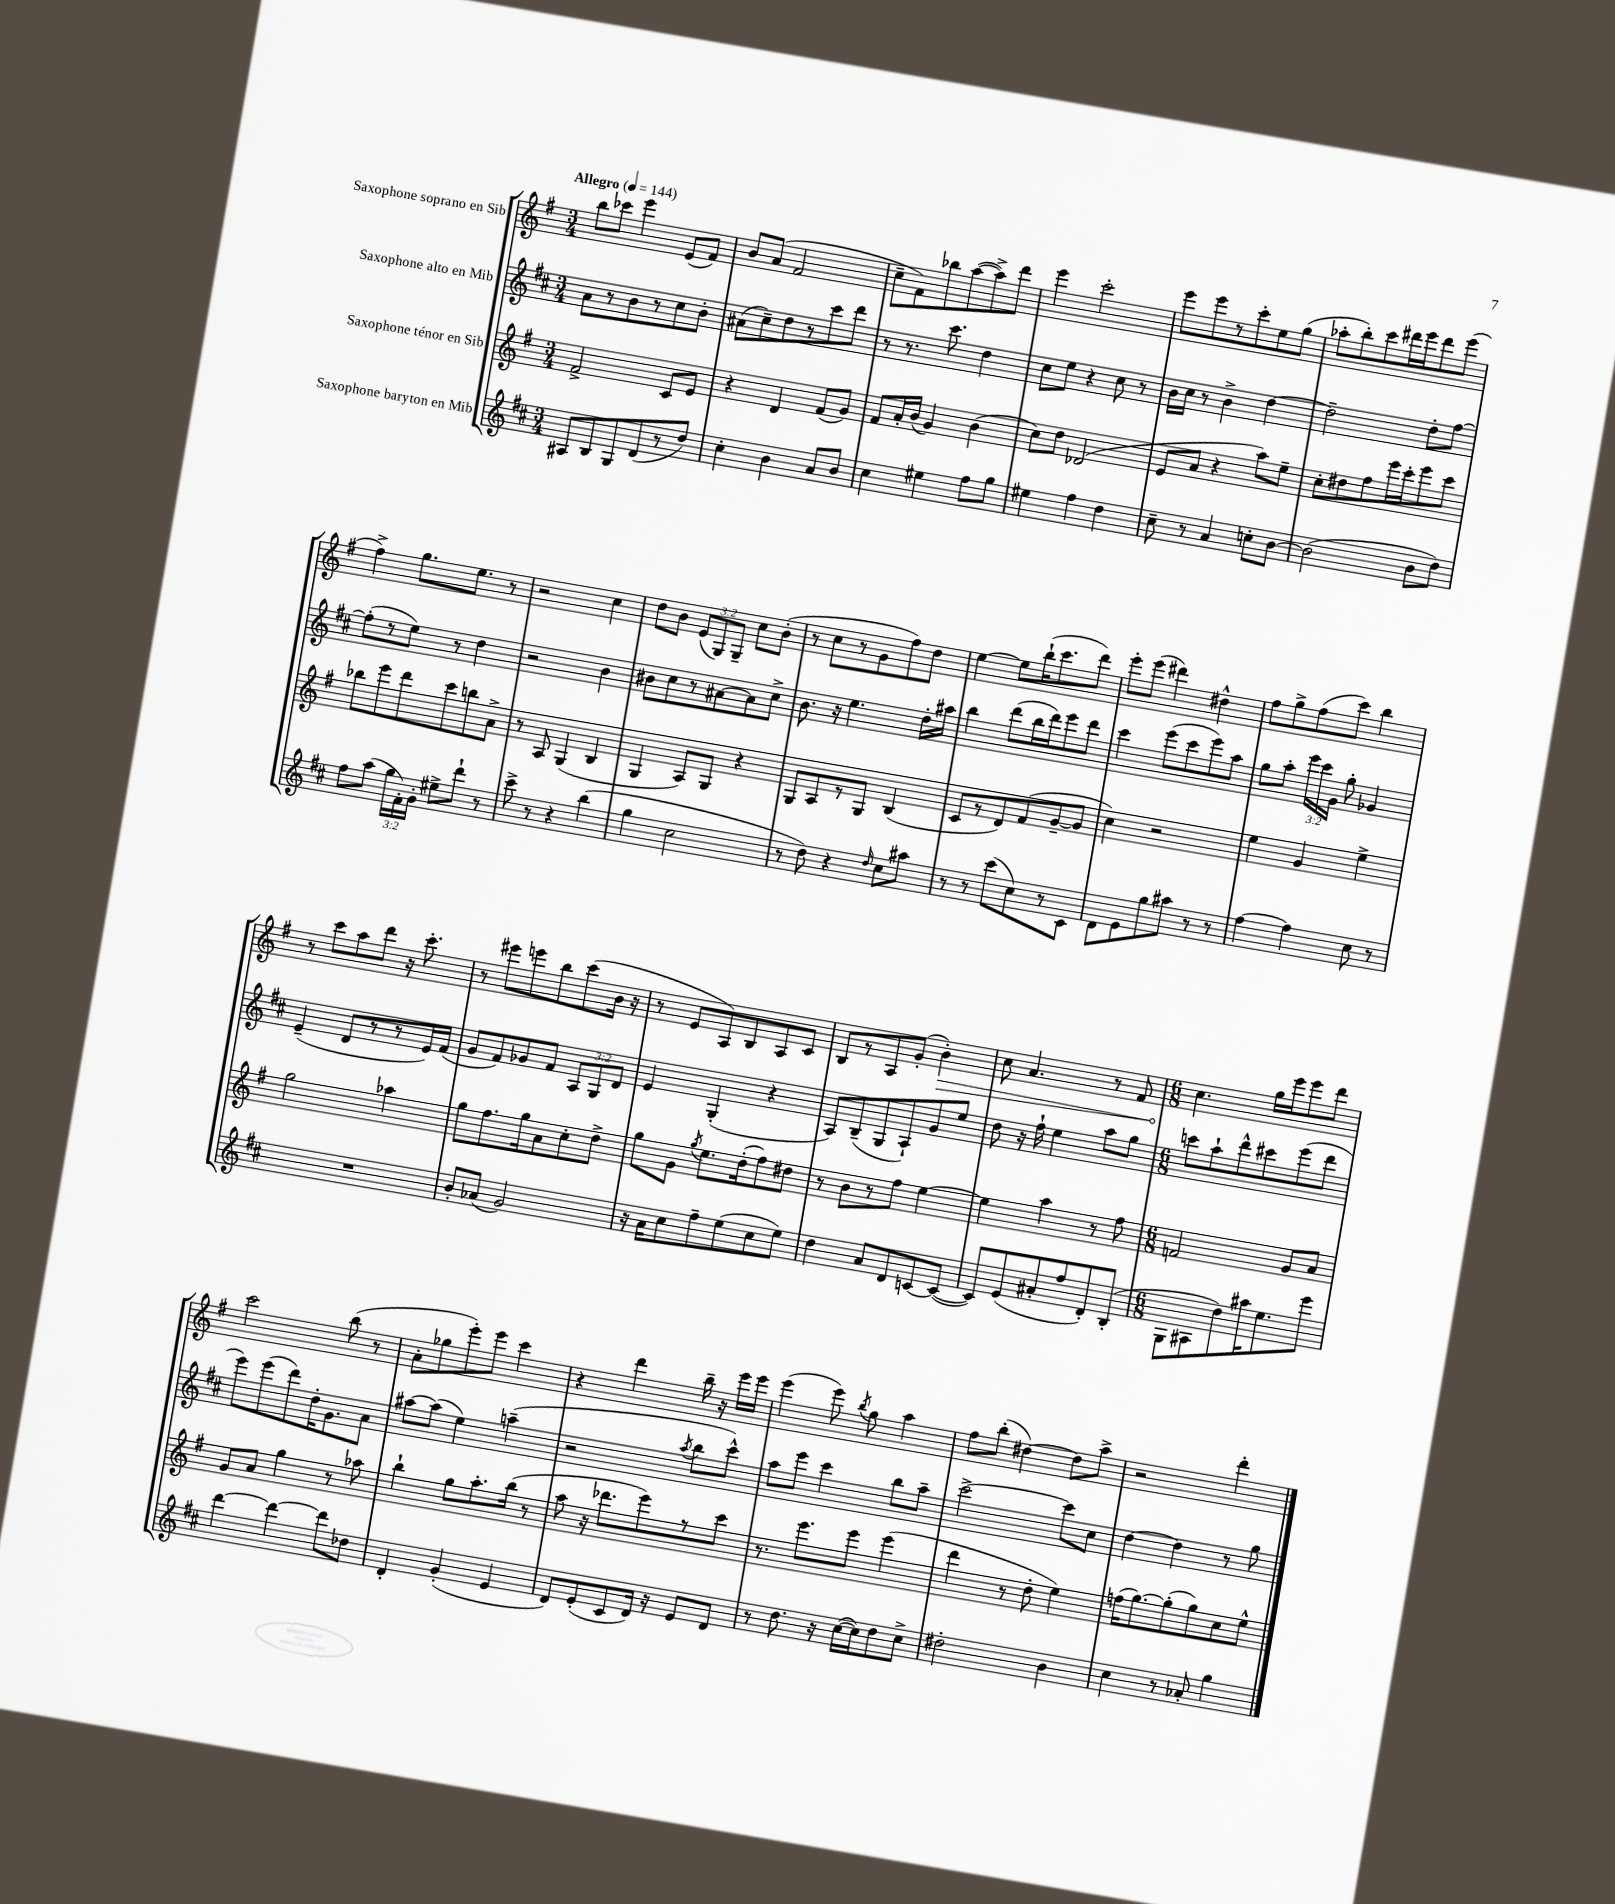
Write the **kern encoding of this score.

**kern	**kern	**kern	**kern
*staff4	*staff3	*staff2	*staff1
*clefG2	*clefG2	*clefG2	*clefG2
*k[f#c#]	*k[f#]	*k[f#c#]	*k[f#]
*M3/4	*M3/4	*M3/4	*M3/4
*MM144	*MM144	*MM144	*MM144
8A#/L	2f#^/	8a\L	8bb\L
8B/	.	8r	8ccc-\J
8G/	.	8b\	4eee\
(8d/	.	8r	.
8r	8c/L	8cc#\	(8e/L
8dd/J)	8e/J	8b'\J	8f#/J)
=	=	=	=
4cc#'\	4r	(8a#\L	8b/L
.	.	8cc#~\)	(8a/J
4b\	4d/	8dd\	2f#/
.	.	8r	.
8a/L	(8f#/L	8ccc#\	.
8b/J	8g/J)	8ddd\J	.
=	=	=	=
4cc#\	8f#/L	8r	8cc~\L
.	16a'/L	8.r	8f#\)
.	(16b/JJ	.	.
4ee#\	4g/)	.	8bb-\
.	.	8.ccc#\	.
.	.	.	([8aa\
8ff#\L	(4b\	4dd\	8aa^\])
8gg\J	.	.	8ddd\J
=	=	=	=
4ee#\	8cc\L)	8cc#\L	4eee\
.	8dd\J	8ee\J	.
4ff#\	(2d-/	4r	2ccc'\
4dd\	.	8cc#\	.
.	.	8r	.
=	=	=	=
8cc#~\	8e/L	16b\LL	8eee\L
.	.	16cc#\JJ	.
8r	8a/J	8r	8eee\
4a/	4r	4b^\	8r
.	.	.	8ccc'\
8cc'\L	8aa\L)	[4dd\	8ee\
[8b\J	8ee~\J	.	(8gg\J
=	=	=	=
(2b\]	8cc'\L	2dd~\]	8aa-'\L
.	8dd#\	.	8bb'\)
.	8ff#\	.	8ccc\
.	16eee\L	.	16ddd#\L
.	16ccc'\J	.	16eee\J
8b\L	8eee\	8dd'\L	8ddd#\
8dd\J)	8ccc\J	[8ff#\J	(8eee\J
=	=	=	=
8ff#\L	8bb-\L	(8ff#'\]L	4ff#^\)
(8aa\J	8eee\	8r	.
24gg\LL	8ddd\	8ee\J)	8.gg\L
24f#'\)	.	.	.
24g'\JJ	.	.	.
8ee#^\L	8ccc\	8r	.
.	.	.	8.ee\J
8ddd`\J	8bb\	4dd\	.
8r	8a^\J	.	8r
=	=	=	=
8ccc#^\	8r	2r	2r
8r	8A/	.	.
4r	(4G/	.	.
(4bb\	4B/	4b\	4cc\
=	=	=	=
4gg\	4G/	8b#\L	8dd\L
.	.	8cc#\	8b\J
2cc#\	8A/L)	8r	(12e/L
.	.	.	12G/)
.	8G/J	[8a#\	.
.	.	.	12G~/J
.	4r	8a#\]	8cc\L
.	.	8cc#^\J	(8b'\J
=	=	=	=
8r	8G/L	8.b\	8r
8dd\)	8A/	.	8cc\L
.	.	16r	.
4r	8r	4.ee\	8r
.	8G/J	.	8g\
16qqdd/	.	.	.
8cc#\L	(4B/	.	8ff#\)
8aa#\J	.	16dd'\LL	8dd\J
.	.	16aa#\JJ	.
=	=	=	=
8r	8c/L	4bb\	[4ee\
8r	8r	.	.
(8ccc#\L	8d/)	(8ddd\L	8ee\]L
8cc#\)	(8f#/	16bb\L	(16bb`\K
.	.	16ddd\J)	8.ccc\
8r	[8g~/	8eee\	.
8c#\J	8g/]J	8ddd\J	8ddd\J)
=	=	=	=
8d\L	4cc\)	4ccc#\	8eee'\L
8e\	.	.	(8eee\J
8gg\	2r	(8eee\L	4ddd#\)
8aa#\J	.	8ccc#\	.
8r	.	8eee\)	4dd#^^\
8r	.	8aa\J	.
=	=	=	=
[4ff#\	4ee\	8gg\L	8ff#\L
.	.	8aa'\J	8gg^\
4ff#\]	4g/	24eee\LL	(8ff#\
.	.	24ccc#\	.
.	.	24g\JJ	.
.	.	8gg'\	8ccc\J)
8cc#\	4ee^\	4g-/	4bb\
8r	.	.	.
=	=	=	=
2.r	2gg\	(4e~/	8r
.	.	.	8ccc\L
.	.	8d/L	8aa\
.	.	8r	8ddd\J
.	4aa-\	8r	16r
.	.	.	8.ccc'\
.	.	16e/L)	.
.	.	(16f#/JJ	.
=	=	=	=
8b'/L	8gg\L	8g/L	8r
(8a-/J	8.ff#\	8f#/)	8eee#\L
2g/)	.	8g-/	8eee\
.	16gg\k	.	.
.	8a\	8f#/J	8bb\
.	8cc'\	12A/L	(8ccc\
.	.	12G/	.
.	8dd^\J	.	16b\Jk
.	.	12d/J	.
.	.	.	16r
=	=	=	=
16r	8gg\L	4e/	8r
16a\LK	.	.	.
8cc#\	8g\J	.	8e/L
.	8qgg/	.	.
8ff#~\	8.ee\L	(4G'/	8A/)
(8ee\	.	.	8B/
.	(16dd'\k	.	.
8cc#\	8ff#\)	4r	8A/
8ee\J)	8dd#\J	.	8c/J
=	=	=	=
4dd\	8r	8A/L)	8B/L
.	8b\L	(8B~/	8r
8a/L	8r	8G/	8A/
8d/	8ff#\J	8A`/)	(8g'/J
[8c/	[4ee\	8g/	4b'\)
(8c/_J	.	8ee/J	.
=	=	=	=
8c/]L)	4ee\]	8dd\	8cc\
(8e/	.	16r	4.a/
.	.	16ff#`\	.
8a#'/	4aa\	4ee\	.
8ff#/	.	.	.
8d'/)	8r	8aa\L	8r
(8B'/J	8ff#\	8gg\J	8f#/
=	=	=	=
*M6/8	*M6/8	*M6/8	*M6/8
8G\L	2f/	8ccc\L	4.cc\
8A#\	.	8aa`\	.
8dd\)	.	8ddd^^\	.
16aa#\K	.	8ccc#\	16gg\LL
8.ee\	.	.	16eee\J
.	8g/L	(8eee\	8eee\
8eee\J	8a/J	8ddd\J	8ddd\J
=	=	=	=
[4ddd\	8g/L	8eee\L)	2ccc\
.	8a/J	(8eee\	.
4ddd\_	4gg\	8ddd\)	.
.	.	16dd'\K	.
.	.	8.g\	.
8ddd\]L	8r	.	(8bb\
8dd-\J	8aa-\	8a\J	8r
=	=	=	=
4d'/	4bb`\	[8aa#\L	8a'\L
.	.	(8aa#\]J	8gg-\
(4g'/	8gg\L	4ee\)	8eee'\)
.	8.aa'\	.	8eee\J
4e/	.	(4aa~\	4ccc\
.	(16bb\Jk	.	.
.	8r	.	.
=	=	=	=
8d/L)	8aa\	2r	4r
(8e'/	16r	.	.
.	8.ddd-\L	.	.
8c#/	.	.	4ddd\
16d/Jk)	8eee\)	.	.
16r	.	.	.
.	.	8qaa/	.
8e/L	8r	8bb\L	16bb~\
.	.	.	16r
8d/J	8ccc\J	8ccc#^^\J)	16eee\LL
.	.	.	16eee\JJ
=	=	=	=
8r	8.r	8aa\L	(4eee\
8.dd\	.	8eee\J	.
.	8.eee\L	.	.
.	.	4ccc#\	8eee\)
16r	.	.	.
.	.	.	8qbb/
([16cc#\LL	8eee\J	.	8gg\
16cc#\]J)	.	.	.
8dd\	(4eee\	8bb\L	4aa\
8cc#^\J	.	8aa~\J	.
=	=	=	=
2dd#'\	4ddd\	[2ccc#^\	8ff#\L
.	.	.	(8bb'\J
.	8r	.	[4dd#\)
.	8dd'\	.	.
4b\	4ee\)	8ccc#\]L	8dd#\]L
.	.	8cc#\J	8aa^\J
=	=	=	=
4cc#\	(16ff\LK	[4dd\	2r
.	[8.gg\)	.	.
8r	(8gg'\]	4dd\]	.
8a-'/	8gg\)	.	.
4gg\	8cc\	8r	4ddd'\
.	8ee^^\J	8gg\	.
==	==	==	==
*-	*-	*-	*-
